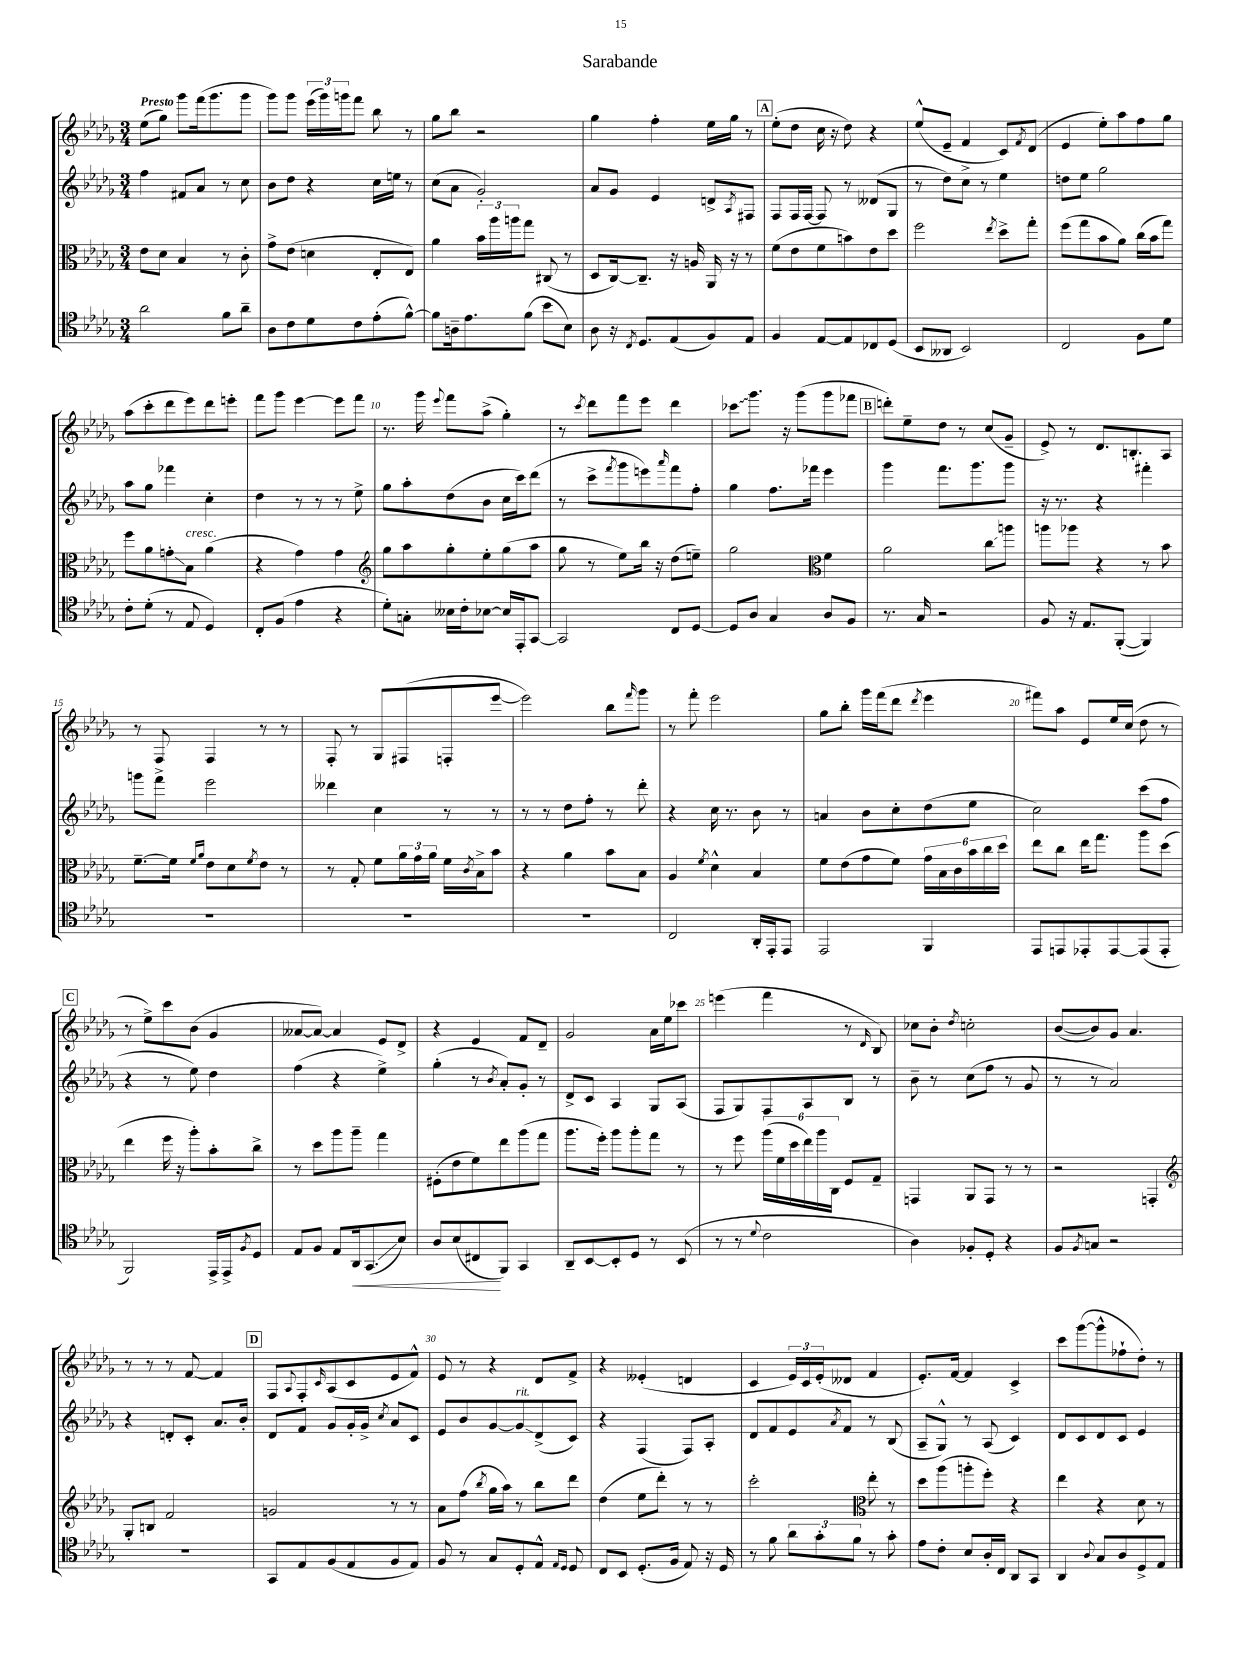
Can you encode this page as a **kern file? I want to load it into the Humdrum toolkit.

**kern	**kern	**kern	**kern
*staff4	*staff3	*staff2	*staff1
*clefC4	*clefC3	*clefG2	*clefG2
*k[b-e-a-d-g-]	*k[b-e-a-d-g-]	*k[b-e-a-d-g-]	*k[b-e-a-d-g-]
*M3/4	*M3/4	*M3/4	*M3/4
2a-\	8e-\L	4ff\	(8ee-\L
.	8d-\J	.	8gg-\J)
.	4B-/	8f#/L	8ggg-\L
.	.	8a-/J	(16fff\k
.	.	.	8.ggg-\
8f\L	8r	8r	.
8a-~\J	8c'\	8cc\	8ggg-\J
=	=	=	=
8A-\L	8g-^\L	8b-\L	8ggg-\L)
8c\	(8e-\J	8dd-\J	8ggg-\J
8d-\	4d\	4r	(24eee-\LL
.	.	.	24ggg-\)
.	.	.	24ggg\J
8c\	.	.	8fff\J
(8e-'\	8E-'/L	16cc\LL	8bb-\
.	.	16ee\JJ	.
[8f^^\J)	8E-/J)	8r	8r
=	=	=	=
8f\]L	4a-\	(8cc\L	8gg-\L
16A~\k	.	8a-\J	8bb-\J
8.e-\	.	.	.
.	24b-\LL	2g-'/)	2r
.	24aa-\	.	.
.	24aa\J	.	.
(8f\J	8gg-\J	.	.
8b-\L	(8C#/	.	.
8B-\J)	8r	.	.
=	=	=	=
8A-\	8D-/L	8a-/L	4gg-\
16r	[16C/k)	8g-/J	.
8qC/	.	.	.
8.D-/L	8.C~/]J	.	.
.	.	4e-/	4ff'\
(8E-/	16r	.	.
.	16A/	.	.
8F/)	16AA-/	8d^/L	16ee-\LL
.	16r	.	16gg-\JJ
.	.	8qA-/	.
8E-/J	8r	8F#/J	8r
=	=	=	=
4F/	(8f\L	8F/L	(8ee-'\L
.	8e-\	16F/L	8dd-\J
.	.	[16F/JJ	.
[8E-/L	8f\	8F/]	16cc\
.	.	.	16r
8E-/]	8b\)	8r	8dd-\)
8C-/	8e-\	(8d--/L	4r
(8D-/J	8dd-\J	8G-/J	.
=	=	=	=
8BB-/L	2ff\	8r	(8ee-^^/L
8AA--/J	.	8dd-\L)	8e-~/J
2BB-/)	.	8cc^\J	4f/
.	.	8r	.
.	8qee-/	.	.
.	8dd-^\L	4ee-\	8c/L)
.	.	.	8qf/
.	8gg-'\J	.	(8d-/J
=	=	=	=
2C/	(8ff\L	8dd\L	4e-/
.	8gg-\	8ee-\J	.
.	8b-\	2gg-\	8ee-'\L)
.	8a-\J)	.	8aa-\
8F\L	(16cc\LL	.	8ff\
.	16b-\J	.	.
8d-\J	8gg-\J)	.	8gg-\J
=	=	=	=
8c'\L	8ff\L	8aa-\L	(8aa-\L
(8d-'\J	8a-\	8gg-\J	8ccc'\
8r	8g'\	4fff-\	8ddd-\
8E-/	8B-\J	.	8eee-\)
4D-/)	(4a-\	4cc'\	8ddd-\
.	.	.	8eee'\J
=	=	=	=
8C'/L	4r	4dd-\	8fff\L
(8F/J	.	.	8ggg-\J
4e-\	4g-\)	8r	[4eee-\
.	.	8r	.
4r	4g-\	8r	8eee-\]L
.	.	8ee-^\	8fff\J
=	=	=	=
*	*clefG2	*	*
8d-'\L)	8gg-\L	8gg-\L	8.r
8G'\J	8aa-\	8aa-'\	.
.	.	.	16ggg-\
.	.	.	8qqeee-/
16B--\LL	8gg-'\	(8dd-\	8fff\L
16c'\J	.	.	.
[8B-\J	8ee-'\	8b-\J	(8aa-^\J
16B-/]LL	(8gg-\	16cc\LL	4gg-'\)
16EE-'/J	.	16ccc\J)	.
[8GG-/J	8aa-\J	(8ddd-\J	.
=	=	=	=
2GG-/]	8gg-\	8r	8r
.	.	.	8qccc/
.	8r	8ccc^\L	8ddd-\L
.	.	8qfff/	.
.	8ee-\L)	8ggg-\	8fff\
.	16bb-\Jk	8eee\)	8eee-\J
.	16r	.	.
.	.	16qqaaa-/	.
8C/L	(8dd-\L	8fff\	4ddd-\
[8D-/J	8ee~\J)	8ff'\J	.
=	=	=	=
8D-/]L	2gg-\	4gg-\	8ccc-\L
8A-/J	.	.	8.ggg-\J
4G-/	.	8.ff\L	.
.	.	.	16r
.	.	.	(8ggg-\L
.	.	16fff-\Jk	.
*	*clefC3	*	*
8A-/L	4f\	4eee-\	8ggg-\
8F/J	.	.	8fff-\J
=	=	=	=
8.r	2a-\	4ggg-\	8ddd'\L)
.	.	.	8ee-~\
16G-/	.	.	.
2r	.	8.fff\L	8dd-\J
.	.	.	8r
.	.	8.ggg-\	.
.	8cc\L	.	(8cc/L
.	8aa\J	8ggg-\J	8g-~/J
=	=	=	=
8F/	8aa\L	16r	8e-^/)
.	.	8.r	.
16r	8aa-\J	.	8r
8.E-/L	.	.	.
.	4r	4r	8.d-/L
([8FF'/J	.	.	.
.	.	.	8.B'/
4FF/])	8r	4fff#'\	.
.	8b-\	.	8A-/J
=	=	=	=
2.r	[8.f~\L	8ggg\L	8r
.	.	8fff^\J	8F/
.	16f\]Jk	.	.
.	16qqf/LL	.	.
.	16qqa-/JJ	.	.
.	8e-\L	2eee-\	4F/
.	8d-\	.	.
.	8qf/	.	.
.	8e-\J	.	8r
.	8r	.	8r
=	=	=	=
2.r	8r	4ddd--\	8F'/
.	8G-'/	.	8r
.	8f\L	4cc\	8G-/L
.	24a-\L	.	(8F#/
.	24g-\	.	.
.	24a-\JJ	.	.
.	16f\LL	8r	8F'/
.	8qc/	.	.
.	16B-^\J	.	.
.	8b-\J	8r	[8eee-/J
=	=	=	=
2.r	4r	8r	2eee-\])
.	.	8r	.
.	4a-\	8dd-\L	.
.	.	8ff'\J	.
.	8b-\L	8r	8bb-\L
.	.	.	16qqfff/
.	8B-\J	8ddd-'\	8ggg-\J
=	=	=	=
2C/	4A-/	4r	8r
.	.	.	8fff'\
.	8qf/	.	.
.	4d-^^\	16cc\	2eee-\
.	.	8.r	.
16AA-'/LL	4B-/	8b-\	.
16EE-'/J	.	.	.
8EE-/J	.	8r	.
=	=	=	=
2EE-/	8f\L	4a/	8gg-\L
.	(8e-\	.	8bb-'\J
.	8g-\	8b-\L	16ggg-\LL
.	.	.	(16fff\J
.	8f\J)	8cc'\	8ddd-\J
.	.	.	8qddd-/
4FF/	24g-\LL	(8dd-\	4eee-\
.	24B-\	.	.
.	24c\	.	.
.	24b-\	8ee-\J	.
.	24cc\	.	.
.	24dd-\JJ	.	.
=	=	=	=
8EE-/L	8ee-\L	2cc\)	8fff#\L)
8EE/	8cc\J	.	8aa-\J
8EE-'/	16ee-\LK	.	8e-/L
.	8.gg-\J	.	.
[8EE-/	.	.	16ee-/L
.	.	.	(16cc/JJ
(8EE-/]	8aa-\L	(8ccc\L	8dd-\
8EE-'/J	(8dd-\J	8ff\J	8r
=	=	=	=
2FF/)	4ee-\	4r	8r
.	.	.	8ee-^\L)
.	16ff\	8r	8ccc\
.	16r	.	.
.	8aa-'\L)	8ee-\)	(8b-\J
16EE-^/LL	8b-'\	4dd-\	4g-/
16EE-^/J	.	.	.
8qF/	.	.	.
8D-/J	8cc^\J	.	.
=	=	=	=
8E-/L	8r	(4ff\	[8a--/L
8F/J	8dd-\L	.	8a--/_J)
8E-/L	8aa-\	4r	4a--/]
16AA-/k	8aa-~\J	.	.
(8.GG-/	.	.	.
.	4gg-\	4ee-^\)	8e-/L
8B-/J)	.	.	8d-^/J
=	=	=	=
8A-/L	(8F#'\L	(4gg-'\	4r
(8B-/	8e-\	.	.
8C#/	8f\)	8r	4e-/
.	.	8qb-/	.
8FF/J)	8ee-\	8a-'/L)	.
4GG-/	(8aa-\	8g-'/J	8f/L
.	8gg-\J	8r	8d-~/J
=	=	=	=
8AA-~/L	8.aa-\L	8d-^/L	2g-/
[8BB-/	.	8c/J	.
.	16ff'\Jk)	.	.
8BB-'/]	8aa-\L	4A-/	.
8D-/J	8aa-'\	.	.
8r	8gg-\J	8G-/L	16a-\LL
.	.	.	16ee-\J
(8BB-/	8r	(8A-/J	8ccc-\J
=	=	=	=
8r	8r	8F/L	(4eee\
8r	8ff\	8G-/)	.
8qqd-/	.	.	.
2c\	(24aa-\LL	8F/	4fff\
.	24f\	.	.
.	24dd-\	.	.
.	24ee-\)	8A-/	.
.	24aa-\	.	.
.	24C\JJ	.	.
.	8F/L	8B-/J	8r
.	.	.	16qqd-/
.	8G-~/J	8r	8B-/)
=	=	=	=
4A-\)	4GG/	8b-~\	8cc-\L
.	.	8r	8b-'\J
.	.	.	8qdd-/
8F-'/L	8AA-/L	(8cc\L	2cc'\
8D-'/J	8GG/J	8ff\J	.
4r	8r	8r	.
.	8r	8g-/	.
=	=	=	=
8F/L	2r	8r	([8b-/L
8qF/	.	.	.
8G/J	.	8r	8b-/])
2r	.	2a-/)	8g-/J
.	.	.	4.a-/
.	4GG'/	.	.
=	=	=	=
*	*clefG2	*	*
2.r	8G-'/L	4r	8r
.	8B/J	.	8r
.	2f/	8d'/L	8r
.	.	8c'/J	[8f/
.	.	8.a-/L	4f/]
.	.	16b-'/Jk	.
=	=	=	=
8GG-/L	2g/	8d-/L	8F/L
.	.	.	8qqA-/
8E-/	.	8f/J	8F'/
.	.	.	16qqc/
(8F/	.	8g-/L	(8A-/
8E-/	.	16g-'/L	8c/
.	.	16g-^/JJ	.
.	.	8qcc/	.
8F/	8r	8a-/L	8e-/
8E-/J)	8r	8c/J	8f^^/J)
=	=	=	=
8F/	8a-\L	8e-/L	8e-/
8r	(8ff\J	8b-/	8r
.	8qbb-/	.	.
8G-/L	16gg-\LL	[8g-/	4r
.	16aa-\JJ)	.	.
8D-'/	8r	8g-/]	.
8E-^^/J	8bb-\L	(8d-^/	8d-/L
16qqE-/LL	.	.	.
16qqD-/JJ	.	.	.
8D-/	8ddd-\J	8c/J)	8f^/J
=	=	=	=
8C/L	(4dd-\	4r	4r
8BB-/J	.	.	.
(8.D-'/L	8ee-\L	(4F/	(4e--'/
.	8ddd-'\J)	.	.
16F/Jk	.	.	.
8E-/)	8r	8F/L)	4d/
16r	8r	8A-'/J	.
16D-/	.	.	.
=	=	=	=
8r	2ccc'\	8d-/L	4c/
8f\	.	8f/	.
12a-\L	.	8e-/	24e-/LL)
.	.	.	24c/
12g-'\	.	.	(24e-'/J
.	.	8qa-/	.
.	.	8f/J	8d--/J
12f\J	.	.	.
*	*clefC3	*	*
8r	8ee-'\	8r	4f/
8g-'\	8r	(8B-/	.
=	=	=	=
8e-\L	8dd-\L	8A-~/L	8.e-'/L)
8c'\J	(8aa-\	8G-^^/J)	.
.	.	.	[16f/Jk
8B-/L	8aa'\	8r	4f/]
16A-'/L	8ff'\J)	(8A-/	.
16C/JJ	.	.	.
8AA-/L	4r	4c/)	4c^/
8GG-/J	.	.	.
=	=	=	=
4AA-/	4ee-\	8d-/L	8ccc\L
.	.	8c/	([8ggg-\
8qqA-/	.	.	.
8G-/L	4r	8d-/	8ggg-^^\]
8A-/	.	8c/J	8ff-`\
8D-^/	8d-\	4e-/	8dd-'\J)
8E-/J	8r	.	8r
==	==	==	==
*-	*-	*-	*-
